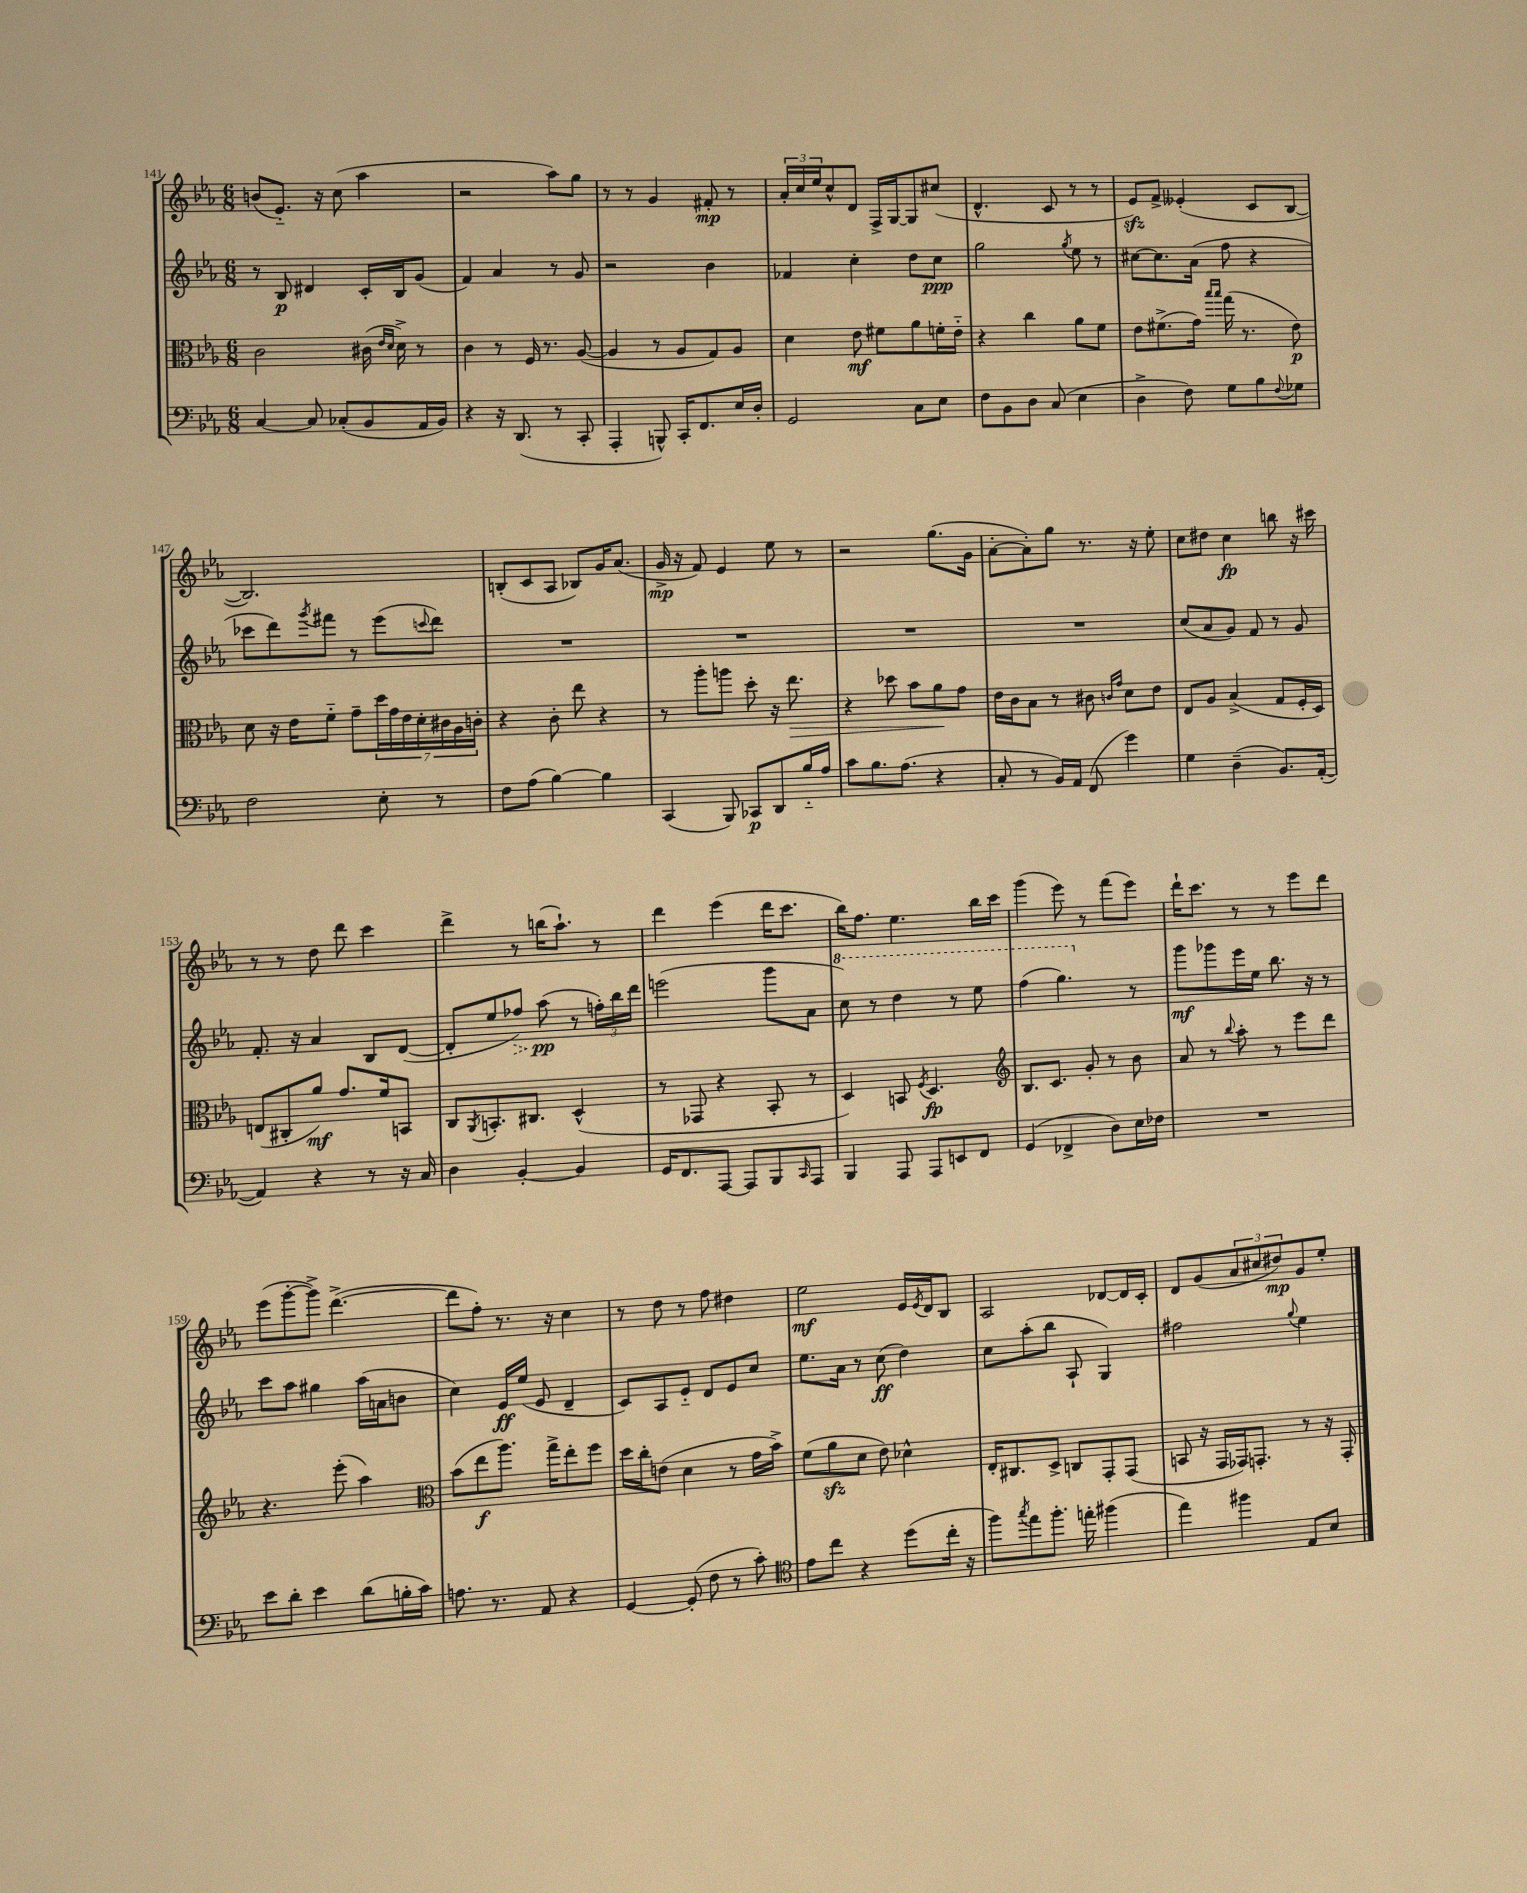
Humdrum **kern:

**kern	**kern	**kern	**kern
*staff4	*staff3	*staff2	*staff1
*clefF4	*clefC3	*clefG2	*clefG2
*k[b-e-a-]	*k[b-e-a-]	*k[b-e-a-]	*k[b-e-a-]
*M6/8	*M6/8	*M6/8	*M6/8
[4C/	2c\	8r	(8b/L
.	.	8B-/	8.e-'~/J)
8C/]	.	4d#/	.
.	.	.	16r
(8C-'/L	.	.	(8cc\
8BB-/	(16c#\	16c'/LL	4aa-\
.	16qqe-/LL	.	.
.	16qqd/JJ	.	.
.	16d^\)	16B-/J	.
16AA-/L	8r	(8g/J	.
16BB-/JJ)	.	.	.
=	=	=	=
4r	4c\	4f/)	2r
16r	8r	4a-/	.
(8.DD/	.	.	.
.	16F/	.	.
.	8.r	.	.
8r	.	8r	8aa-\L)
8CC'/	([8A-/	8g/	8gg\J
=	=	=	=
4AAA-'/	4A-/]	2r	8r
.	.	.	8r
8BBB^^/)	8r	.	4g/
16CC'/LK	8A-/L	.	.
8.FF/	.	.	.
.	8G/)	4b-\	8f#'/
16E-/L	8A-/J	.	8r
16D'/JJ	.	.	.
=	=	=	=
2GG/	4d\	4f-/	24a-'/LL
.	.	.	24cc/
.	.	.	24ee-/J
.	.	.	8cc^^/
.	8e-\	4cc'\	8d/J
.	8f#\L	.	16F^/LL
.	.	.	[16G/J
8C\L	8a-\	8dd\L	8G/]
8E-\J	16f'\L	8cc\J	(8cc#/J
.	16e-'~\JJ	.	.
=	=	=	=
8F\L	4r	2gg\	4.d^^/
8BB-\	.	.	.
8D\J	4cc\	.	.
(8C/	.	.	8c/
.	.	8qgg/	.
4E-\	8a-\L	8ee-\	8r
.	8f\J	8r	8r
=	=	=	=
4D^\	8e-\L	[8cc#\L	8e-/L)
.	(8.f#^\	8.cc#\]	8f^/J
8F\)	.	.	(4e--'/
.	16g\Jk)	(16a-\Jk	.
.	16qqbb-/LL	.	.
.	16qqbb-/JJ	.	.
8G\L	(16gg\	8ff\	.
.	8.r	.	.
8B-\	.	4r	8c/L
8qqF/	.	.	.
8G-\J	8e-\)	.	[8B-/J
=	=	=	=
2F\	8d\	8ccc-\L	2.B-/])
.	16r	8ddd\)	.
.	16e-\LK	.	.
.	.	8qggg/	.
.	8f'~\J	8fff#\J	.
.	8g~\L	8r	.
8E-'\	28dd\L	(8eee-\L	.
.	28g\	.	.
.	28e-\	.	.
.	28d'\	.	.
.	.	8qqccc/	.
8r	.	8ddd\J)	.
.	28c#\	.	.
.	28A-\	.	.
.	28c'\JJ	.	.
=	=	=	=
8F\L	4r	2.r	(8B'/L
(8A-\J	.	.	8c/
[4B-\)	8c'\	.	8A-/J
.	8ee-\	.	8B-/L)
4B-\]	4r	.	16g/K
.	.	.	(8.a-/J
=	=	=	=
(4CC/	8r	2.r	16g^/
.	.	.	16r
.	8aa-'\L	.	8f/)
8BBB-/)	8aa\J	.	4e-/
8CC-/L	8dd'\	.	.
8DD/	16r	.	8ee-\
.	8.ee-\	.	.
16B-'~/L	.	.	8r
16A-/JJ	.	.	.
=	=	=	=
8c\L	4r	2.r	2r
8.B-\	.	.	.
.	8dd-\	.	.
(8.A-\J	.	.	.
.	8b-\L	.	.
4r	8a-\	.	(8.gg\L
.	8g\J	.	.
.	.	.	16g\Jk
=	=	=	=
8C'/	16e-\LL	2.r	[8a-'\L
.	16c\J	.	.
8r	8B-\J	.	8a-'\])
16BB-/LL)	8r	.	8gg\J
16AA-/JJ	.	.	.
(8FF/	8c#\	.	8.r
.	16qqc/LL	.	.
.	16qqg/JJ	.	.
4g\)	8d\L	.	.
.	.	.	16r
.	8e-\J	.	8ee-'\
=	=	=	=
4G\	8E-/L	(8cc/L	8cc\L
.	8A-/J	8a-/	8dd#\J
(4D~\	(4B-^/	8g/J)	4cc\
.	.	8f/	.
8.BB-/L)	8G/L	8r	8bb\
.	16F'/L	8g/	16r
([16AA-'/Jk	16D/JJ)	.	16ccc#\
=	=	=	=
4AA-/])	(8E/L	8.f'/	8r
.	8C#'/	.	8r
.	.	16r	.
4r	8a-/J)	4a-/	8dd\
.	8.g/L	.	8ddd\
8r	.	8B-/L	4ccc\
.	16f/k	.	.
16r	8BB/J	([8d/J	.
16C/	.	.	.
=	=	=	=
4D\	8C/L	8d'/]L	4ddd^\
.	8qAA-/	.	.
.	8.BB'/	8ee-/	.
[4BB-'/	.	8ff-/J)	8r
.	8.C#/J	.	.
.	.	(8aa-\	(16bb\LK
.	.	.	8.aa-`\J)
4BB-/]	(4D^^/	8r	.
.	.	24ff'\LL)	8r
.	.	24bb-\	.
.	.	24ddd\JJ	.
=	=	=	=
16GG/LK	8r	(2eee\	4ddd\
8.FF/	.	.	.
.	8GG-/	.	.
[8AAA-/J	4r	.	(4eee-\
8AAA-/]L	.	.	.
8BBB-/	8BB-'/	8ggg\L	16ddd\LK
.	.	.	8.ccc\J
16qqCC/	.	.	.
8AAA-/J	8r	8a-\J	.
=	=	=	=
4BBB-/	4D/)	8ccc\)	16bb-\LK)
.	.	.	8.ff\J
.	.	8r	.
8AAA-/	8BB/	4ddd\	4.ee-\
.	8qF/	.	.
8AAA-/L	4.D/	.	.
8EE/	.	8r	.
8FF/J	.	8eee-\	16bb-\LL
.	.	.	16ccc\JJ
=	=	=	=
*	*clefG2	*	*
(4GG/	8.B-/L	(4fff\	(4ggg\
.	8.c/J	.	.
4FF-^/	.	4.ggg\)	8eee-\)
.	8g'/	.	8r
8D\L)	8r	.	(8fff\L
16E-\L	8b-\	8r	8eee-\J)
16F-\JJ	.	.	.
=	=	=	=
2.r	8a-/	8ggg\L	16ddd`\LK
.	.	.	8.ccc\J
.	8r	8ggg-\	.
.	8qqbb-/	.	.
.	8aa-'\	16eee-\L	8r
.	.	16ee-\JJ	.
.	8r	8.bb-\	8r
.	8eee-\L	.	8eee-\L
.	.	16r	.
.	8ddd\J	8r	8ddd\J
=	=	=	=
8e-\L	4.r	8ccc\L	(8eee-\L
8d'\J	.	8aa-\J	[8ggg'\
4e-\	.	4gg#\	8ggg^\]J)
.	(8eee-'\	.	([4.ddd^\
(8d\L	4aa-\)	(16aa-\LL	.
.	.	16a\J	.
16B'\L	.	8b\J	.
16c\JJ)	.	.	.
=	=	=	=
*	*clefC3	*	*
8.A\	(8b-\L	4cc\)	8ddd\]L
.	8ee-\	.	8ff'\J)
8.r	.	.	.
.	8.aa-\J)	16e-/LL	8.r
.	.	(16ee-/JJ	.
8AA-/	.	8e-/	.
.	16gg^\LK	.	16r
4r	8ee-'\	4d~/	4cc\
.	8ff\J	.	.
=	=	=	=
[4GG/	16dd\LL	8c/L)	8r
.	16cc'\J	.	.
.	(8e\J	8A-/	8dd\
(8GG'/]	4d\	8e-'~/J	8r
8F\	.	8d/L	8ff\
8r	8r	8e-/	4dd#\
8c'\)	16g\LL	8cc/J	.
.	16b-^\JJ)	.	.
=	=	=	=
*clefC4	*	*	*
8e-\L	(8f\L	8.ee-\L	2ee-\
8cc\J	8a-\	.	.
.	.	16a-\Jk	.
4r	8d\J	8r	.
.	8e-\)	(8cc\	.
(8dd\L	4d-^^\	4dd\)	16e-/LL
.	.	.	8qe-/
.	.	.	16d/J
16cc'\Jk	.	.	8B-/J
16r	.	.	.
=	=	=	=
8ff\L)	16E-'/LK	8cc\L	2A-/
.	8.C#/	.	.
8qgg/	.	.	.
8ee-\	.	(8aa-'\	.
8.ff'\J	8D^/J	8bb-\J	.
.	8C/L	8A-`/	.
16ee'\	.	.	.
(4ff#\	8GG'/	4G/)	[8d-/L
.	(8GG/J	.	16d-/]L
.	.	.	16c'/JJ
=	=	=	=
4ee-\)	8BB/	2ff#\	8d/L
.	16r	.	(8g/
.	16GG/LL	.	.
4ff#\	16GG-/J)	.	12a-/
.	8.GG'/J	.	.
.	.	.	12cc#/
.	.	.	12dd#/)
.	.	8qqgg/	.
8E-/L	8r	4ee-\	8g/
8B-/J	16r	.	8ee-'/J
.	16GG'/	.	.
==	==	==	==
*-	*-	*-	*-
